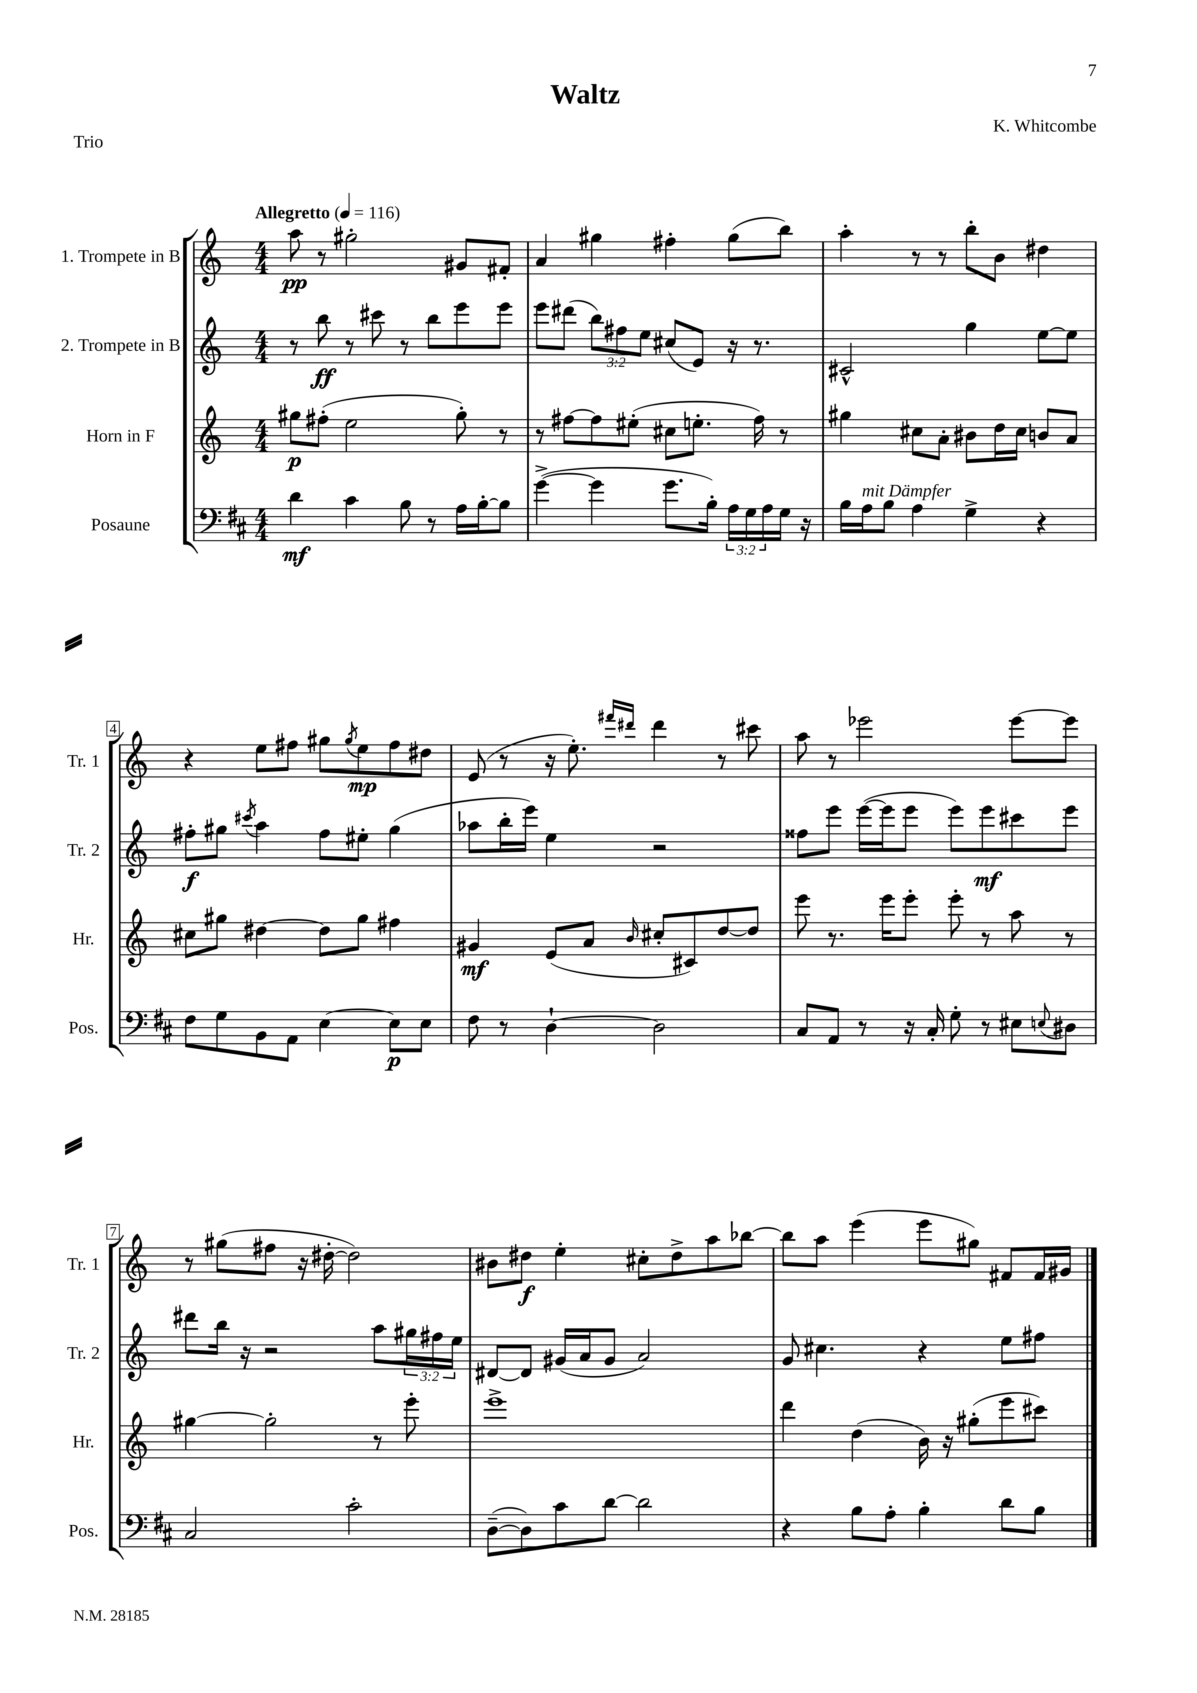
\header { title = "Waltz" composer = "K. Whitcombe" piece = "Trio" }
<<
\new StaffGroup <<
\new Staff = "s0" \with { instrumentName = "1. Trompete in B" shortInstrumentName = "Tr. 1" } {
    \clef treble \key c \major \numericTimeSignature \time 4/4 \tempo "Allegretto" 4 = 116
    a''8\pp r8 gis''2-. gis'8 fis'8-. |
    a'4 gis''4 fis''4-. gis''8( b''8) |
    a''4-. r8 r8 b''8-. b'8 dis''4 |
    r4 e''8 fis''8 gis''8 \acciaccatura { gis''8 } e''8\mp fis''8 dis''8 |
    e'8( r8 r16 e''8.-.) \grace { fis'''16 dis'''16 } dis'''4 r8 cis'''8 |
    a''8 r8 ees'''2 ees'''8~ ees'''8 |
    r8 gis''8( fis''8 r16 dis''16~-. dis''2) |
    bis'8 dis''8\f e''4-. cis''8-. dis''8-> a''8 bes''8~ |
    bes''8 a''8 e'''4( e'''8 gis''8) fis'8 fis'16 gis'16 \bar "|." |
}
\new Staff = "s1" \with { instrumentName = "2. Trompete in B" shortInstrumentName = "Tr. 2" } {
    \clef treble \key c \major \numericTimeSignature \time 4/4 \override Staff.TupletNumber.text = #tuplet-number::calc-fraction-text
    r8 b''8\ff r8 cis'''8 r8 b''8 e'''8 e'''8 |
    e'''8 dis'''8( \tuplet 3/2 { b''8) fis''8 e''8 } cis''8( e'8) r16 r8. |
    cis'2-^ g''4 e''8~ e''8 |
    fis''8-.\f gis''8 \acciaccatura { cis'''8 } a''4 fis''8 eis''8-. gis''4( |
    aes''8 b''16-. e'''16) e''4 r2 |
    fisis''8 e'''8 e'''16~( e'''16 e'''8 e'''8) e'''8\mf cis'''8 e'''8 |
    dis'''8 b''16 r16 r2 a''8 \tuplet 3/2 { gis''16 fis''16 e''16 } |
    dis'8~ dis'8 gis'16( a'16 gis'8 a'2) |
    g'8 cis''4. r4 e''8 fis''8 \bar "|." |
}
\new Staff = "s2" \with { instrumentName = "Horn in F" shortInstrumentName = "Hr." } {
    \clef treble \key c \major \numericTimeSignature \time 4/4
    gis''8\p fis''8-.( e''2 gis''8-.) r8 |
    r8 fis''8~ fis''8 eis''8-.( cis''8 e''8.-. fis''16) r8 |
    gis''4 cis''8 a'8-. bis'8 d''16 cis''16 b'8 a'8 |
    cis''8 gis''8 dis''4~ dis''8 gis''8 fis''4 |
    gis'4\mf e'8( a'8 \grace { b'16 } cis''8-. cis'8) d''8~ d''8 |
    e'''8 r8. e'''16 e'''8-. e'''8-. r8 a''8 r8 |
    gis''4~ gis''2-. r8 e'''8-. |
    e'''1-> |
    d'''4 d''4( b'16) r16 gis''8-.( e'''8 cis'''8) \bar "|." |
}
\new Staff = "s3" \with { instrumentName = "Posaune" shortInstrumentName = "Pos." } {
    \clef bass \key d \major \numericTimeSignature \time 4/4 \override Staff.TupletNumber.text = #tuplet-number::calc-fraction-text
    d'4\mf cis'4 b8 r8 a16 b16~-. b8 |
    g'4~->( g'4 g'8. b16-.) \tuplet 3/2 { a16 g16 a16 } g16 r16 |
    b16 a16^\markup { \italic "mit Dämpfer" } b8 a4 g4-> r4 |
    fis8 g8 b,8 a,8 e4~ e8\p e8 |
    fis8 r8 d4~-! d2 |
    cis8 a,8 r8 r16 cis16-. g8-. r8 eis8 \appoggiatura { e8 } dis8 |
    cis2 cis'2-. |
    d8~--( d8) cis'8 d'8~ d'2 |
    r4 b8 a8-. b4-. d'8 b8 \bar "|." |
}
>>
>>
\layout { \context { \Score \override BarNumber.stencil = #(make-stencil-boxer 0.1 0.3 ly:text-interface::print) } }
